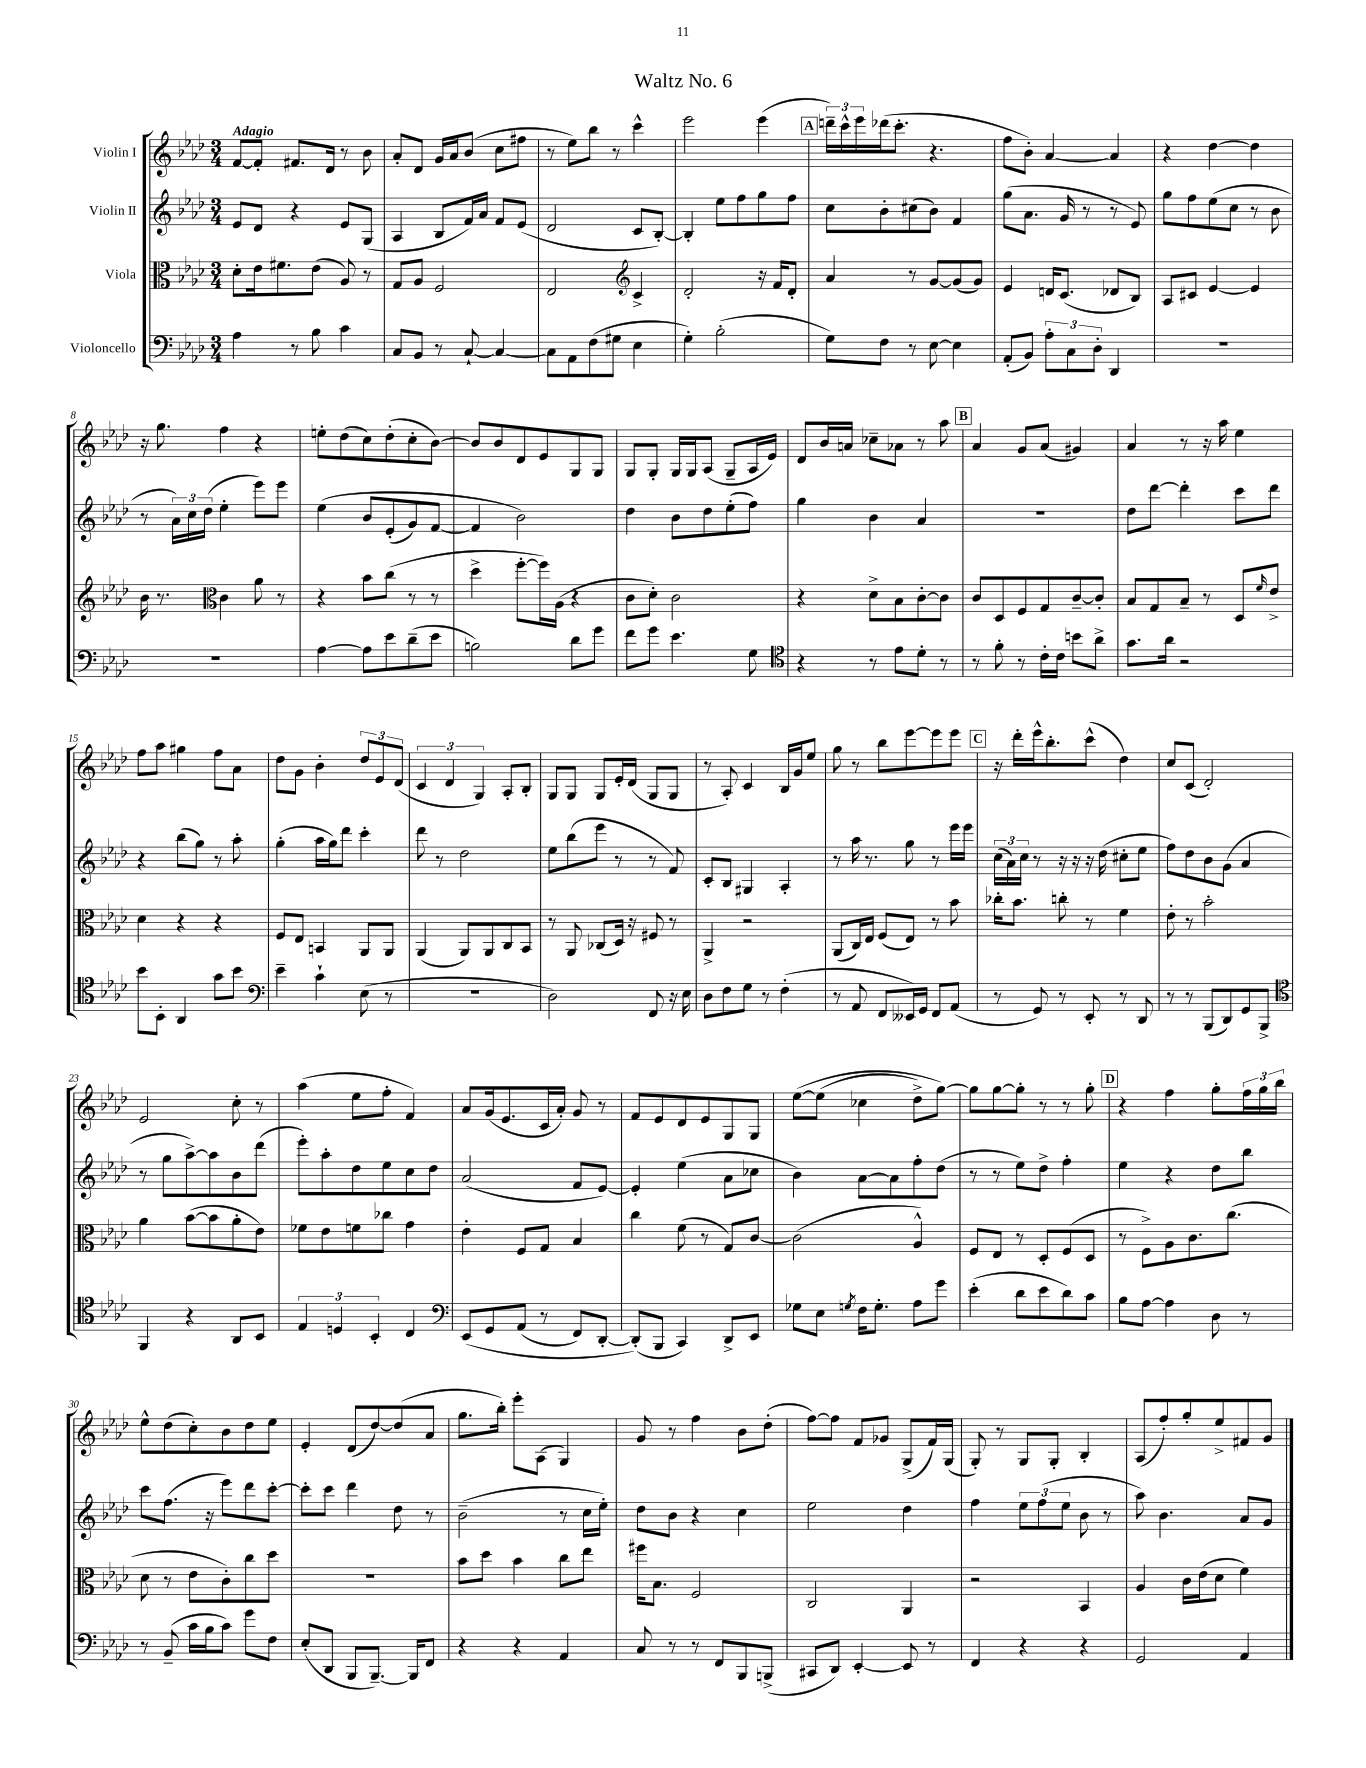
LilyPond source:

\header { title = "Waltz No. 6" }
<<
\new StaffGroup <<
\new Staff = "s0" \with { instrumentName = "Violin I" } {
    \clef treble \key aes \major \numericTimeSignature \time 3/4 \tempo "Adagio"
    f'8~ f'8-. fis'8. des'16 r8 bes'8 |
    aes'8-. des'8 g'16 aes'16 bes'8( c''8 fis''8 |
    r8 ees''8) bes''8 r8 c'''4-^ |
    ees'''2 ees'''4( |
    \mark \markup { \box "A" } \tuplet 3/2 { d'''16--) c'''16-^ ees'''16 } des'''16( c'''8.-. r4. |
    f''8 bes'8-.) aes'4~ aes'4 |
    r4 des''4~ des''4 |
    r16 g''8. f''4 r4 |
    e''8-. des''8( c''8) des''8-.( c''8-. bes'8~) |
    bes'8 bes'8 des'8 ees'8 g8 g8 |
    g8 g8-. g16 g16 aes8( g8-- aes16 ees'16) |
    des'8 bes'16 a'16 ces''8-- aes'8 r8 aes''8 |
    \mark \markup { \box "B" } aes'4 g'8 aes'8( gis'4) |
    aes'4 r8 r16 aes''16 ees''4 |
    f''8 aes''8 gis''4 f''8 aes'8 |
    des''8 g'8 bes'4-. \tuplet 3/2 { des''8 ees'8 des'8( } |
    \tuplet 3/2 { c'4 des'4 g4) } aes8-. bes8-. |
    g8 g8 g8 ees'16-. des'16( g8 g8 |
    r8 aes8-.) c'4 bes16 g'16 ees''8 |
    g''8 r8 bes''8 ees'''8~ ees'''8 ees'''8 |
    \mark \markup { \box "C" } r16 des'''16-. ees'''16-^ bes''8.-. c'''8-^( des''4) |
    c''8 c'8( des'2-.) |
    ees'2 c''8-. r8 |
    aes''4( ees''8 f''8-. f'4) |
    aes'8 g'16( ees'8. c'16 aes'16-.) g'8 r8 |
    f'8 ees'8 des'8 ees'8 g8 g8 |
    ees''8~\( ees''8( ces''4 des''8->) g''8~\) |
    g''8 g''8~ g''8-. r8 r8 g''8-. |
    \mark \markup { \box "D" } r4 f''4 g''8-. \tuplet 3/2 { f''16 g''16 bes''16 } |
    ees''8-^ des''8( c''8-.) bes'8 des''8 ees''8 |
    ees'4-. des'8( des''8~) des''8( aes'8 |
    g''8. bes''16-.) ees'''8-. aes8( g4) |
    g'8 r8 f''4 bes'8 des''8-.( |
    f''8~) f''8 f'8 ges'8 g8->( f'16) g16( |
    g8-.) r8 g8 g8-. bes4-. |
    aes8( f''8-.) g''8-. ees''8-> fis'8 g'8 \bar "|." |
}
\new Staff = "s1" \with { instrumentName = "Violin II" } {
    \clef treble \key aes \major \numericTimeSignature \time 3/4
    ees'8 des'8 r4 ees'8 g8( |
    aes4 bes8 f'16) aes'16 f'8 ees'8( |
    des'2 c'8 bes8~-.) |
    bes4-. ees''8 f''8 g''8 f''8 |
    \mark \markup { \box "A" } c''8 bes'8-. cis''8( bes'8) f'4 |
    g''8( aes'8. g'16 r8 r8 ees'8) |
    g''8 f''8 ees''8( c''8 r8 bes'8 |
    r8 \tuplet 3/2 { aes'16) c''16 des''16( } ees''4-. ees'''8) ees'''8 |
    ees''4\( bes'8 ees'8-.( g'8) f'8~ |
    f'4 bes'2\) |
    des''4 bes'8 des''8 ees''8-.( f''8) |
    g''4 bes'4 aes'4 |
    \mark \markup { \box "B" } R2. |
    des''8 des'''8~ des'''4-. c'''8 des'''8 |
    r4 bes''8( g''8) r8 aes''8-. |
    g''4-.( aes''16 g''16) des'''8 c'''4-. |
    des'''8 r8 des''2 |
    ees''8 bes''8( ees'''8 r8 r8 f'8) |
    c'8-. bes8 gis4 aes4-. |
    r8 aes''16 r8. g''8 r8 ees'''16 ees'''16 |
    \mark \markup { \box "C" } \tuplet 3/2 { c''16( aes'16) c''16 } r8 r16 r16 r16 des''16( cis''8-. ees''8 |
    f''8) des''8 bes'8 g'8( aes'4 |
    r8 g''8 aes''8~->) aes''8 bes'8 des'''8( |
    ees'''8-.) aes''8-. des''8 ees''8 c''8 des''8 |
    aes'2( f'8 ees'8~) |
    ees'4-. ees''4( aes'8 ces''8 |
    bes'4) aes'8~ aes'8 f''8-. des''8( |
    r8 r8 ees''8) des''8-> f''4-. |
    \mark \markup { \box "D" } ees''4 r4 des''8 bes''8 |
    c'''8 f''8.( r16 ees'''8) des'''8 c'''8~-. |
    c'''8-. c'''8 des'''4 des''8 r8 |
    bes'2--( r8 c''16 ees''16-.) |
    des''8 bes'8 r4 c''4 |
    ees''2 des''4 |
    f''4 \tuplet 3/2 { ees''8 f''8( ees''8 } bes'8 r8 |
    aes''8) bes'4. aes'8 g'8 \bar "|." |
}
\new Staff = "s2" \with { instrumentName = "Viola" } {
    \clef alto \key aes \major \numericTimeSignature \time 3/4
    des'8-. ees'16 fis'8. ees'8( aes8) r8 |
    g8 aes8 f2 |
    ees2 \clef treble c'4-> |
    des'2-. r16 f'16 des'8-. |
    \mark \markup { \box "A" } aes'4 r8 g'8~ g'8( g'8) |
    ees'4 d'16 c'8.( des'8 bes8) |
    aes8 cis'8 ees'4~ ees'4 |
    bes'16 r8. \clef alto c'4 aes'8 r8 |
    r4 bes'8 c''8( r8 r8 |
    des''4-> f''8~-. f''16) aes16( r4 |
    c'8 des'8-.) c'2 |
    r4 des'8-> bes8 c'8~-. c'8 |
    \mark \markup { \box "B" } c'8 des8 f8 g8 c'8~-- c'8-. |
    bes8 g8 bes8-- r8 des8 \grace { f'16 } ees'8-> |
    des'4 r4 r4 |
    f8 ees8 b,4 aes,8 aes,8 |
    aes,4( aes,8) aes,8 c8 bes,8 |
    r8 aes,8 ces8( des16) r16 fis8 r8 |
    aes,4-> r2 |
    aes,8( c16) ees16 f8( ees8) r8 bes'8 |
    \mark \markup { \box "C" } ces''16-. bes'8. c''8-. r8 f'4 |
    ees'8-. r8 bes'2-. |
    aes'4 bes'8~( bes'8 aes'8-. ees'8) |
    fes'8 ees'8 f'8 ces''8 g'4 |
    ees'4-. f8 g8 bes4 |
    c''4 f'8( r8 g8) c'8~ |
    c'2( aes4-^) |
    f8 ees8 r8 des8-. f8( des8 |
    \mark \markup { \box "D" } r8 f8->) aes8 c'8. c''8.( |
    des'8 r8 ees'8 c'8-.) c''8 des''8 |
    R2. |
    bes'8 des''8 bes'4 c''8 ees''8 |
    fis''16 bes8. f2 |
    c2 aes,4 |
    r2 bes,4 |
    aes4 c'16 ees'16( des'8 f'4) \bar "|." |
}
\new Staff = "s3" \with { instrumentName = "Violoncello" } {
    \clef bass \key aes \major \numericTimeSignature \time 3/4
    aes4 r8 bes8 c'4 |
    c8 bes,8 r8 c8~-! c4~ |
    c8 aes,8 f8( gis8 ees4 |
    g4-.) bes2-.( |
    \mark \markup { \box "A" } g8) f8 r8 ees8~ ees4 |
    aes,8-.( bes,8) \tuplet 3/2 { aes8-. c8 des8-. } des,4 |
    R2. |
    R2. |
    aes4~ aes8 ees'8 des'8--( ees'8 |
    b2) des'8 g'8 |
    f'8 g'8 ees'4. g8 |
    \clef tenor r4 r8 ees'8 des'8-. r8 |
    \mark \markup { \box "B" } r8 f'8-. r8 c'16-. c'16 b'8 aes'8-> |
    g'8. aes'16 r2 |
    bes'8 bes,8-. aes,4 g'8 bes'8 |
    \clef bass ees'4-- c'4-! ees8( r8 |
    R2. |
    des2) f,8 r16 ees16 |
    des8 f8 g8 r8 f4-.( |
    r8 aes,8 f,8 eeses,16) g,16 f,8 aes,8( |
    \mark \markup { \box "C" } r8 g,8) r8 ees,8-. r8 des,8 |
    r8 r8 bes,,8( des,8) g,8 bes,,8-> |
    \clef tenor f,4 r4 aes,8 bes,8 |
    \tuplet 3/2 { ees4 d4 bes,4-. } c4 |
    \clef bass ees,8\( g,8 aes,8( r8 f,8) des,8~-. |
    des,8-.(\) bes,,8 c,4) des,8-> ees,8 |
    ges8 ees8 \acciaccatura { g8 } f16 g8.-. aes8 g'8 |
    ees'4-.( des'8 ees'8 des'8) c'8 |
    \mark \markup { \box "D" } bes8 aes8~ aes4 des8 r8 |
    r8 bes,8--( c'16 bes16 c'8) g'8 f8 |
    ees8-.( des,8 bes,,8 bes,,8.~--) bes,,16 f,8 |
    r4 r4 aes,4 |
    c8 r8 r8 f,8 bes,,8 b,,8->( |
    cis,8 des,8) ees,4~-. ees,8 r8 |
    f,4 r4 r4 |
    g,2 aes,4 \bar "|." |
}
>>
>>
